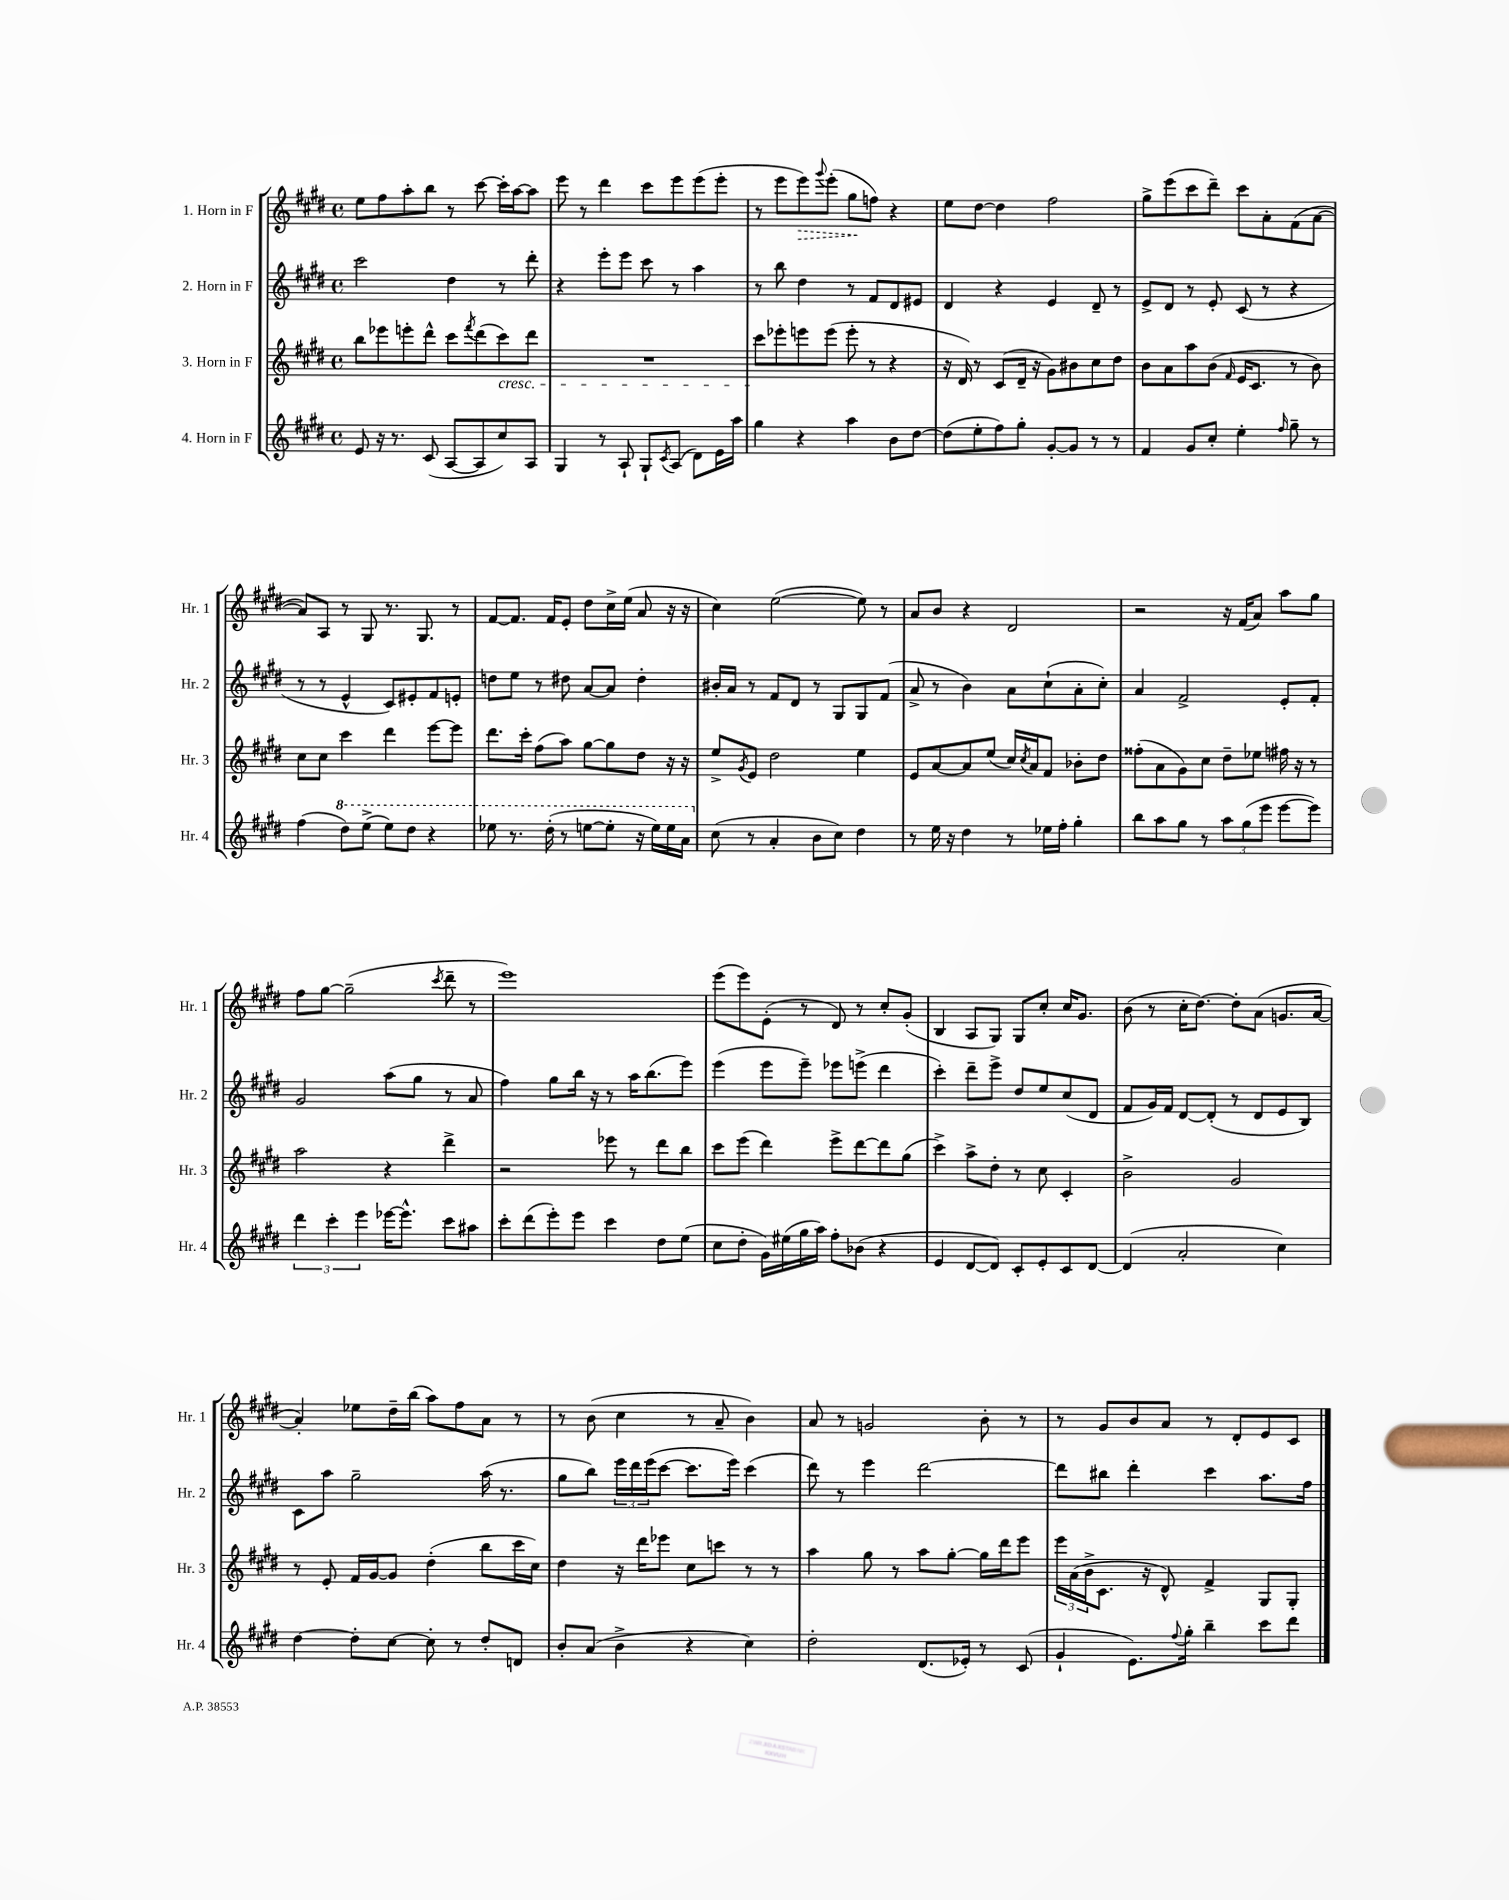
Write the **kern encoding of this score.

**kern	**kern	**kern	**kern
*staff4	*staff3	*staff2	*staff1
*clefG2	*clefG2	*clefG2	*clefG2
*k[f#c#g#d#]	*k[f#c#g#d#]	*k[f#c#g#d#]	*k[f#c#g#d#]
*M4/4	*M4/4	*M4/4	*M4/4
*met(c)	*met(c)	*met(c)	*met(c)
8e/	8bb\L	2ccc#\	8ee\L
16r	8eee-\	.	8ff#\
8.r	.	.	.
.	8eee'\	.	8aa'\
(8c#/	8ddd#^^\J	.	8bb\J
[8A/L	8ccc#\L	4dd#\	8r
.	8qfff#/	.	.
8A/]	(8ddd#\	.	[8ccc#\
8cc#/)	8ccc#\)	8r	16ccc#'\]LL
.	.	.	[16aa\J
8A/J	8ddd#\J	8ddd#'\	8aa\]J
=	=	=	=
4G#/	1r	4r	8eee\
.	.	.	8r
8r	.	8eee'\L	4ddd#\
8A`/	.	8eee\J	.
8G#`/L	.	8ccc#\	8ccc#\L
8qc#/	.	.	.
(8A/J	.	8r	8eee\
8d#\L)	.	4aa\	(8eee\
16e\L	.	.	8eee'\J
16aa\JJ	.	.	.
=	=	=	=
4gg#\	8ccc#\L	8r	8r
.	8eee-'\	8bb\	8eee\L
4r	8eee\	4dd#\	8eee\)
.	.	.	8qqggg#/
.	(8eee\J	.	(8eee'\J
4aa\	8eee'\	8r	8gg#\L
.	8r	8f#/L	8ff\J)
8b\L	4r	8d#/	4r
[8dd#\J	.	8e#/J	.
=	=	=	=
(8dd#\]L	16r	4d#/	8ee\L
.	16d#/)	.	.
8ee'\	8r	.	[8dd#\J
8ff#\)	(8c#/L	4r	4dd#\]
8gg#'\J	16d#~/Jk	.	.
.	16r	.	.
[8g#'/L	8g#\L)	4e/	2ff#\
8g#/]J	8b#\	.	.
8r	8cc#\	8d#~/	.
8r	8dd#\J	8r	.
=	=	=	=
4f#/	8b\L	8e^/L	8gg#^\L
.	8a\	8d#/J	(8eee\
8g#/L	8aa\	8r	8ccc#\
8cc#'/J	(8b\J	8e'/	8ddd#~\J)
.	16qqf#/	.	.
4ee'\	16e/LK	(8c#/	8ccc#\L
.	8.c#/J	.	.
.	.	8r	8a'\
16qqff#/	.	.	.
8gg#~\	8r	4r	(8f#\
8r	8b\)	.	[8a\J
=	=	=	=
(4ff#\	8cc#\L	8r	8a/]L)
.	8cc#\J	8r	8A/J
8ddd#\L)	4ccc#\	4e^^/	8r
(8eee^\J	.	.	8G#/
8eee\L)	4ddd#\	8c#/L)	8.r
8ddd#\J	.	8e#'/	.
.	.	.	8.G#/
4r	[8eee\L	8f#/	.
.	8eee\]J	8e'/J	8r
=	=	=	=
8eee-\	8.ddd#\L	8dd\L	[8f#/L
8.r	.	8ee\J	8.f#/]J
.	16ccc#'\Jk	.	.
.	(8ff#\L	8r	.
(16ddd#'\	.	.	16f#/LK
8r	8aa\J)	8dd#\	8e'/J
[8eee\L	[8gg#\L	[8a/L	8dd#\L
8eee'\]J	8gg#\]	8a/]J	16cc#^\L
.	.	.	(16ee\JJ
16r	8dd#\J	4dd#'\	8a/
16eee\LL)	.	.	.
16eee\	16r	.	16r
16aa\JJ	16r	.	16r
=	=	=	=
(8cc#\	8ee^/L	16b#'/LL	4cc#\)
.	.	16a/JJ	.
.	8qg#/	.	.
8r	8e/J	8r	.
4a'/	2dd#\	8f#/L	([2ee\
.	.	8d#/J	.
8b\L	.	8r	.
8cc#\J)	.	8G#/L	.
4dd#\	4ee\	8G#/	8ee\])
.	.	(8f#/J	8r
=	=	=	=
8r	8e/L	8a^/	8a/L
16ee\	[8a/	8r	8b/J
16r	.	.	.
4dd#\	8a/]	4b\)	4r
.	(8ee/J	.	.
8r	16cc#/LL)	8a\L	2d#/
.	8qcc#/	.	.
.	16a/J	.	.
16ee-\LL	8f#/J	(8cc#`\	.
16ff#'\JJ	.	.	.
4gg#'\	8b-'\L	8a'\	.
.	8dd#\J	8cc#'\J)	.
=	=	=	=
8bb\L	(8ff##'\L	4a/	2r
8aa\	8a\	.	.
8gg#\J	8g#\)	2f#^/	.
8r	8cc#\J	.	.
12aa\L	8dd#~\L	.	16r
.	.	.	(16f#/LK
(12gg#\	.	.	.
.	8ee-\J	.	8a/J)
12eee\J	.	.	.
[8eee\L	16ff#\	8e'/L	8aa\L
.	16r	.	.
8eee\]J)	8r	8f#'/J	8gg#\J
=	=	=	=
6ddd#\	2aa\	2g#/	8ff#\L
.	.	.	[8gg#\J
6ccc#'\	.	.	.
.	.	.	(2gg#~\]
6eee\	.	.	.
[16eee-\LK	4r	(8aa\L	.
8.eee-^^\]J	.	.	.
.	.	8gg#\J	.
.	.	.	8qccc#/
8ccc#\L	4ddd#^\	8r	8ddd#~\
8aa#\J	.	8a/	8r
=	=	=	=
8ccc#'\L	2r	4ff#\)	1eee)
(8ddd#\	.	.	.
8eee'\)	.	8gg#\L	.
8eee\J	.	16bb\Jk	.
.	.	16r	.
4ccc#\	8eee-\	8r	.
.	8r	16aa\LK	.
.	.	(8.bb\	.
8dd#\L	8ddd#\L	.	.
(8ee\J	8bb\J	8eee\J)	.
=	=	=	=
8cc#\L	8ccc#\L	(4eee\	(8eee\L
8dd#'\J	(8eee\J	.	8eee\)
16g#\LL)	4ddd#\)	8eee\L	(8e'\J
(16ee#\	.	.	.
16gg#\	.	8eee~\J)	8r
16aa\JJ)	.	.	.
8ff#'\L	8eee^\L	8eee-\L	8d#/)
(8b-\J	[8ddd#\	(8eee^\J	8r
4r	8ddd#\]	4ddd#\	8cc#'/L
.	(8gg#\J	.	(8g#'/J
=	=	=	=
4e/	4ccc#^\)	4ccc#'\)	4B/
[8d#/L	8aa^\L	8ddd#~\L	8A/L
8d#/]J)	8dd#'\J	8eee^\J	8G#/J)
8c#'/L	8r	8dd#/L	8G#/L
8e'/	8cc#\	8ee/	8cc#'/J
8c#/	4c#'/	(8cc#/	16cc#/LK
.	.	.	8.g#/J
[8d#/J	.	8d#/J	.
=	=	=	=
(4d#/]	2b^\	8f#/L	(8b\
.	.	16g#/L)	8r
.	.	16f#/JJ	.
2a'/	.	[8d#/L	16cc#'\LK
.	.	.	[8.dd#\J)
.	.	(8d#'/]J	.
.	2g#/	8r	8dd#'\]L
.	.	8d#/L	(8a\J
4cc#\)	.	8e/	8.g/L
.	.	8B/J)	.
.	.	.	[16a/Jk
=	=	=	=
[4dd#\	8r	8c#\L	4a'/])
.	8e'/	8aa\J	.
8dd#'\]L	16f#/LL	2gg#~\	8ee-\L
.	[16g#/J	.	.
[8cc#\J	8g#/]J	.	16dd#~\L
.	.	.	(16bb\JJ
8cc#'\]	(4dd#'\	.	8aa\L)
8r	.	.	8ff#\
8dd#'/L	8bb\L	(16aa\	8a\J
.	.	8.r	.
8d/J	16ccc#\L	.	8r
.	16cc#\JJ)	.	.
=	=	=	=
8b'/L	4dd#\	8gg#\L	8r
(8a/J	.	8bb\J)	(8b\
4b^\	16r	24eee\LL	4cc#\
.	.	24ddd#\	.
.	16ddd#\LK	.	.
.	.	(24eee\J	.
.	8eee-\J	[8ccc#\J	.
4r	8cc#\L	8.ccc#\]L	8r
.	8ccc\J	.	8a~/
.	.	16eee\Jk)	.
4cc#\)	8r	(4ccc#\	4b\)
.	8r	.	.
=	=	=	=
2dd#'\	4aa\	8ddd#\)	8a/
.	.	8r	8r
.	8gg#\	4eee\	2g/
.	8r	.	.
(8.d#/L	8aa\L	[2ddd#\	.
.	[8gg#'\J	.	.
16e-'/Jk)	.	.	.
8r	16gg#\]LL	.	8b'\
.	16ddd#\J	.	.
(8c#/	8eee\J	.	8r
=	=	=	=
4g#`/	24eee\LL	8ddd#\]L	8r
.	(24a\	.	.
.	24b^\J	.	.
.	8.c#\J	8bb#\J	8g#/L
8.e\L)	.	4ddd#'\	8b/
.	16r	.	.
.	8d#^^/)	.	8a/J
8qqff#/	.	.	.
16gg#'\Jk	.	.	.
4bb~\	4f#^/	4ccc#\	8r
.	.	.	8d#'/L
8ccc#\L	8G#/L	8.aa\L	8e/
8ddd#\J	8G#'/J	.	8c#/J
.	.	16ff#\Jk	.
==	==	==	==
*-	*-	*-	*-
